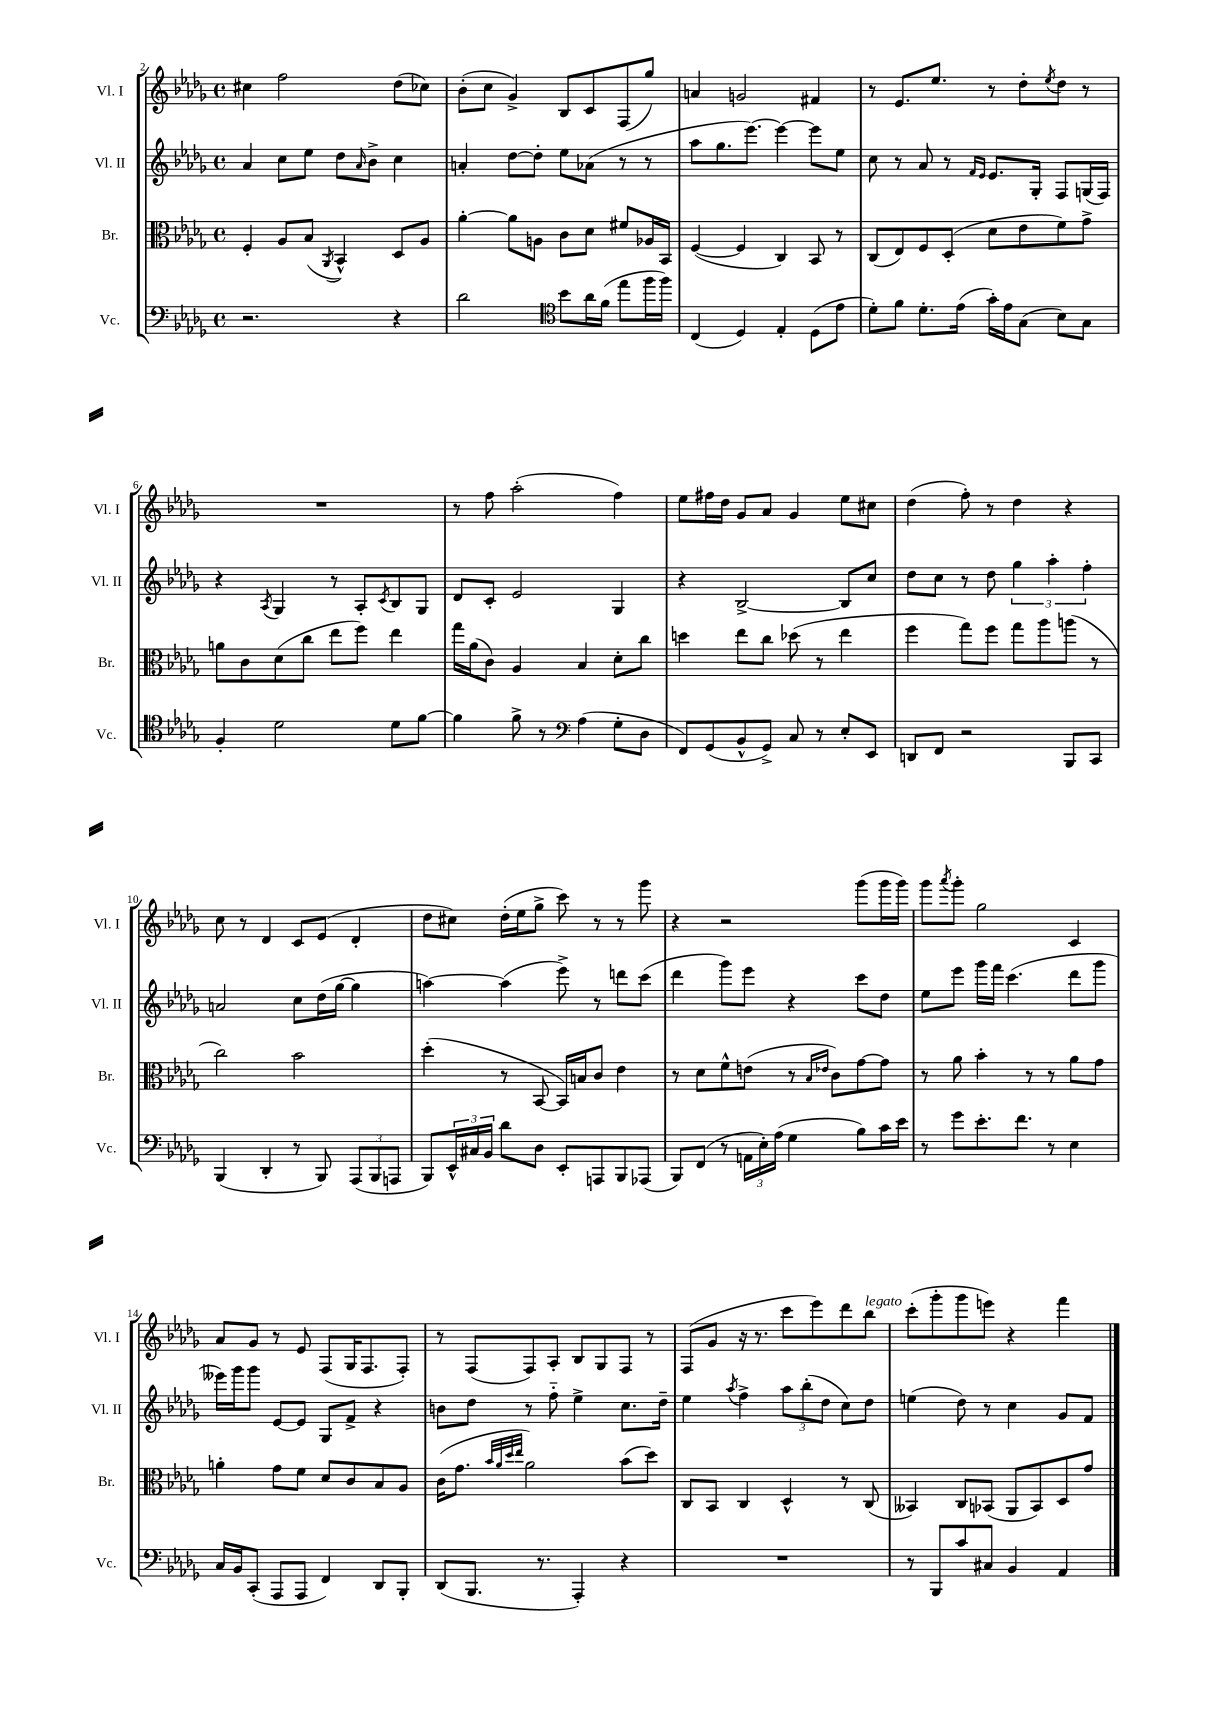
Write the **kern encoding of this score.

**kern	**kern	**kern	**kern
*part4	*part3	*part2	*part1
*staff4	*staff3	*staff2	*staff1
*I"Vc.	*I"Br.	*I"Vl. II	*I"Vl. I
*I'Vc.	*I'Br.	*I'Vl. II	*I'Vl. I
*clefF4	*clefC3	*clefG2	*clefG2
*k[b-e-a-d-g-]	*k[b-e-a-d-g-]	*k[b-e-a-d-g-]	*k[b-e-a-d-g-]
*M4/4	*M4/4	*M4/4	*M4/4
*met(c)	*met(c)	*met(c)	*met(c)
=2	=2	=2	=2
2.r	4F'/	4a-/	4cc#X\
.	8A-/L	8cc\L	2ff\
.	(8B-/J	8ee-\J	.
.	8qAA-/	.	.
.	4BB-^^/)	8dd-\L	.
.	.	16qqa-/	.
.	.	8b-^\J	.
4r	8D-/L	4cc\	(8dd-\L
.	8A-/J	.	8cc-X\J)
=3	=3	=3	=3
2d-\	[4a-'\	4an'/	(8b-'\L
.	.	.	8cc\J
.	8a-\L]	[8dd-\L	4g-^/)
.	8An\J	8dd-'\J]	.
*clefC4	*	*	*
8b-\L	8c\L	8ee-\L	8B-/L
16a-\L	8d-\J	(8a-X\J	8c/
(16f\JJ	.	.	.
8ee-\L	8f#X/L	8r	(8F/
16ff\L	16A-X/L	8r	8gg-/J)
16ff\JJ)	16BB-/JJ	.	.
=4	=4	=4	=4
(4C/	([4F/	8aa-\L	4an/
.	.	8.gg-\	.
4D-/)	4F/]	.	2gn/
.	.	[8.eee-\J)	.
4E-'/	4C/)	4eee-\_	.
(8D-\L	8BB-/	8eee-\L]	4f#X/
8e-\J	8r	8ee-\J	.
=5	=5	=5	=5
8d-'\L)	(8C/L	8cc\	8r
8f\J	8E-/)	8r	8.e-/L
8.d-'\L	8F/	8a-/	.
.	.	.	8.ee-/J
.	(8D-'/J	8r	.
(16e-\Jk	.	.	.
.	.	16qqf/LL	.
.	.	16qqe-/JJ	.
16g-'\LL)	8d-\L	8.e-/L	8r
16e-\J	.	.	.
(8G-\J	8e-\	.	8dd-'\L
.	.	16G-'/Jk	.
.	.	.	8qee-/
8B-\L)	8f\)	8F/L	8dd-\J
8G-\J	8g-^\J	(16Gn/L	8r
.	.	16F/JJ)	.
!!LO:LB:g=z
=6	=6	=6	=6
4F'/	8an\L	4r	1r
.	8c\	.	.
.	.	8qA-/	.
2d-\	(8d-\	4G-/	.
.	8cc\J	.	.
.	8ee-\L	8r	.
.	8ff\J)	8A-'/L	.
.	.	8qc/	.
8d-\L	4ee-\	8B-/	.
[8f\J	.	8G-/J	.
=7	=7	=7	=7
4f\]	16gg-\LL	8d-/L	8r
.	(16a-\J	.	.
.	8c\J)	8c'/J	8ff\
8f^\	4A-/	2e-/	(2aa-'\
8r	.	.	.
*clefF4	*	*	*
(4A-\	4B-/	.	.
8G-'\L	8d-'\L	4G-/	4ff\)
8D-\J	8cc\J	.	.
=8	=8	=8	=8
8FF/L)	4ddn\	4r	8ee-\L
(8GG-/	.	.	16ff#X\L
.	.	.	16dd-\JJ
8BB-^^/	8ee-\L	[2B-^/	8g-/L
8GG-^/J)	8cc\J	.	8a-/J
8C/	(8dd-X\	.	4g-/
8r	8r	.	.
8E-'/L	4ee-\	8B-/L]	8ee-\L
8EE-/J	.	8cc/J	8cc#X\J
=9	=9	=9	=9
8DDn/L	4ff\	8dd-\L	(4dd-\
8FF/J	.	8cc\J	.
2r	8gg-\L)	8r	8ff'\)
.	8ff\J	8dd-\	8r
.	8gg-\L	6gg-\	4dd-\
.	8aa-\	.	.
.	.	6aa-'\	.
8BBB-/L	(8aan\J	.	4r
.	.	6ff'\	.
8CC/J	8r	.	.
!!LO:LB:g=z
=10	=10	=10	=10
(4BBB-/	2cc\)	2an/	8cc\
.	.	.	8r
4DD-'/	.	.	4d-/
8r	2b-\	8cc\L	8c/L
8BBB-/)	.	(16dd-\L	(8e-/J
.	.	[16gg-\JJ	.
(12AAA-/L	.	4gg-\]	4d-'/
12BBB-/	.	.	.
12AAAn/J	.	.	.
=11	=11	=11	=11
8BBB-/L)	(4dd-'\	[4aan\)	8dd-\L
24EE-^^/L	.	.	8cc#X\J)
24C#X/	.	.	.
24BB-/JJ	.	.	.
8d-\L	8r	(4aa\]	(16dd-'\LL
.	.	.	16ee-\J
8D-\J	[8BB-/	.	8gg-^\J
8EE-'/L	16BB-/LL])	8eee-^\)	8ccc\)
.	16Bn/J	.	.
8AAAn/	8c/J	8r	8r
8BBB-/	4e-\	8dddn\L	8r
(8AAA-X/J	.	(8ccc\J	8ggg-\
=12	=12	=12	=12
8BBB-/L)	8r	4ddd-\	4r
(8FF/J	8d-\L	.	.
8r	8f^^\	8ggg-\L)	2r
24AAn\LL	(8en\J	8eee-\J	.
24E-'\)	.	.	.
(24A-\JJ	.	.	.
4G-\	8r	4r	.
.	16qqB-/LL	.	.
.	16qqe-X/JJ	.	.
.	8c\L)	.	.
8B-\L)	[8g-\	8ccc\L	(8ggg-\L
16c\L	8g-\J]	8dd-\J	16ggg-\L
16e-\JJ	.	.	16ggg-\JJ)
=13	=13	=13	=13
8r	8r	8ee-\L	8ggg-\L
.	.	.	8qaaa-/
8g-\L	8a-\	8eee-\J	8ggg-'\J
8.e-'\	4b-'\	16ggg-\LL	2gg-\
.	.	16fff\JJ	.
.	.	(4.ccc\	.
8.f\J	.	.	.
.	8r	.	.
8r	8r	.	.
4E-\	8a-\L	8ddd-\L	4c/
.	8g-\J	8ggg-\J	.
!!LO:LB:g=z
=14	=14	=14	=14
16C/LL	4an'\	16eee--X\LL)	8a-/L
16BB-/J	.	16ggg-\J	.
(8CC'/J	.	8ggg-\J	8g-/J
8AAA-/L	8g-\L	[8e-/L	8r
8AAA-/J	8f\J	8e-/J]	8e-/
4FF/)	8d-/L	8G-/L	(8F/L
.	8c/	8f^/J	16G-/K
.	.	.	8.F/
8DD-/L	8B-/	4r	.
8BBB-'/J	8A-/J	.	8F'/J)
=15	=15	=15	=15
(8DD-/L	(16c\KL	8bn\L	8r
.	8.g-\J	.	.
8.BBB-/J	.	8dd-\J	(8F/L
.	32qqb-/LLL	.	.
.	32qqa-/	.	.
.	32qqdd-/	.	.
.	32qqee-/JJJ	.	.
.	2a-\)	8r	8F/)
8.r	.	.	.
.	.	8ff\	8A-'/J
4AAA-'/)	.	4ee-^\	8B-/L
.	.	.	8G-/
4r	(8b-\L	8.cc\L	8F/J
.	8dd-\J)	.	8r
.	.	16dd-~\Jk	.
=16	=16	=16	=16
1r	8C/L	4ee-\	(8F/L
.	8BB-/J	.	8g-/J
.	.	8qaa-/	.
.	4C/	4ff^\	16r
.	.	.	8.r
.	4D-^^/	12aa-\L	8ccc\L
.	.	(12bb-'\	.
.	.	.	8eee-\)
.	.	12dd-\J	.
.	8r	8cc\L)	8ddd-\
!	!	!	!LO:TX:a:i:t=legato
.	(8C/	8dd-\J	8bb-\J
=17	=17	=17	=17
8r	4BB--X/)	(4een\	(8ccc'\L
8BBB-/L	.	.	8ggg-'\
8c/	8C/L	8dd-\)	8ggg-\
8C#X/J	(8BB-X/J	8r	8eeen\J)
4BB-/	8AA-/L	4cc\	4r
.	8BB-/)	.	.
4AA-/	8D-/	8g-/L	4fff\
.	8g-/J	8f/J	.
==	==	==	==
*-	*-	*-	*-
